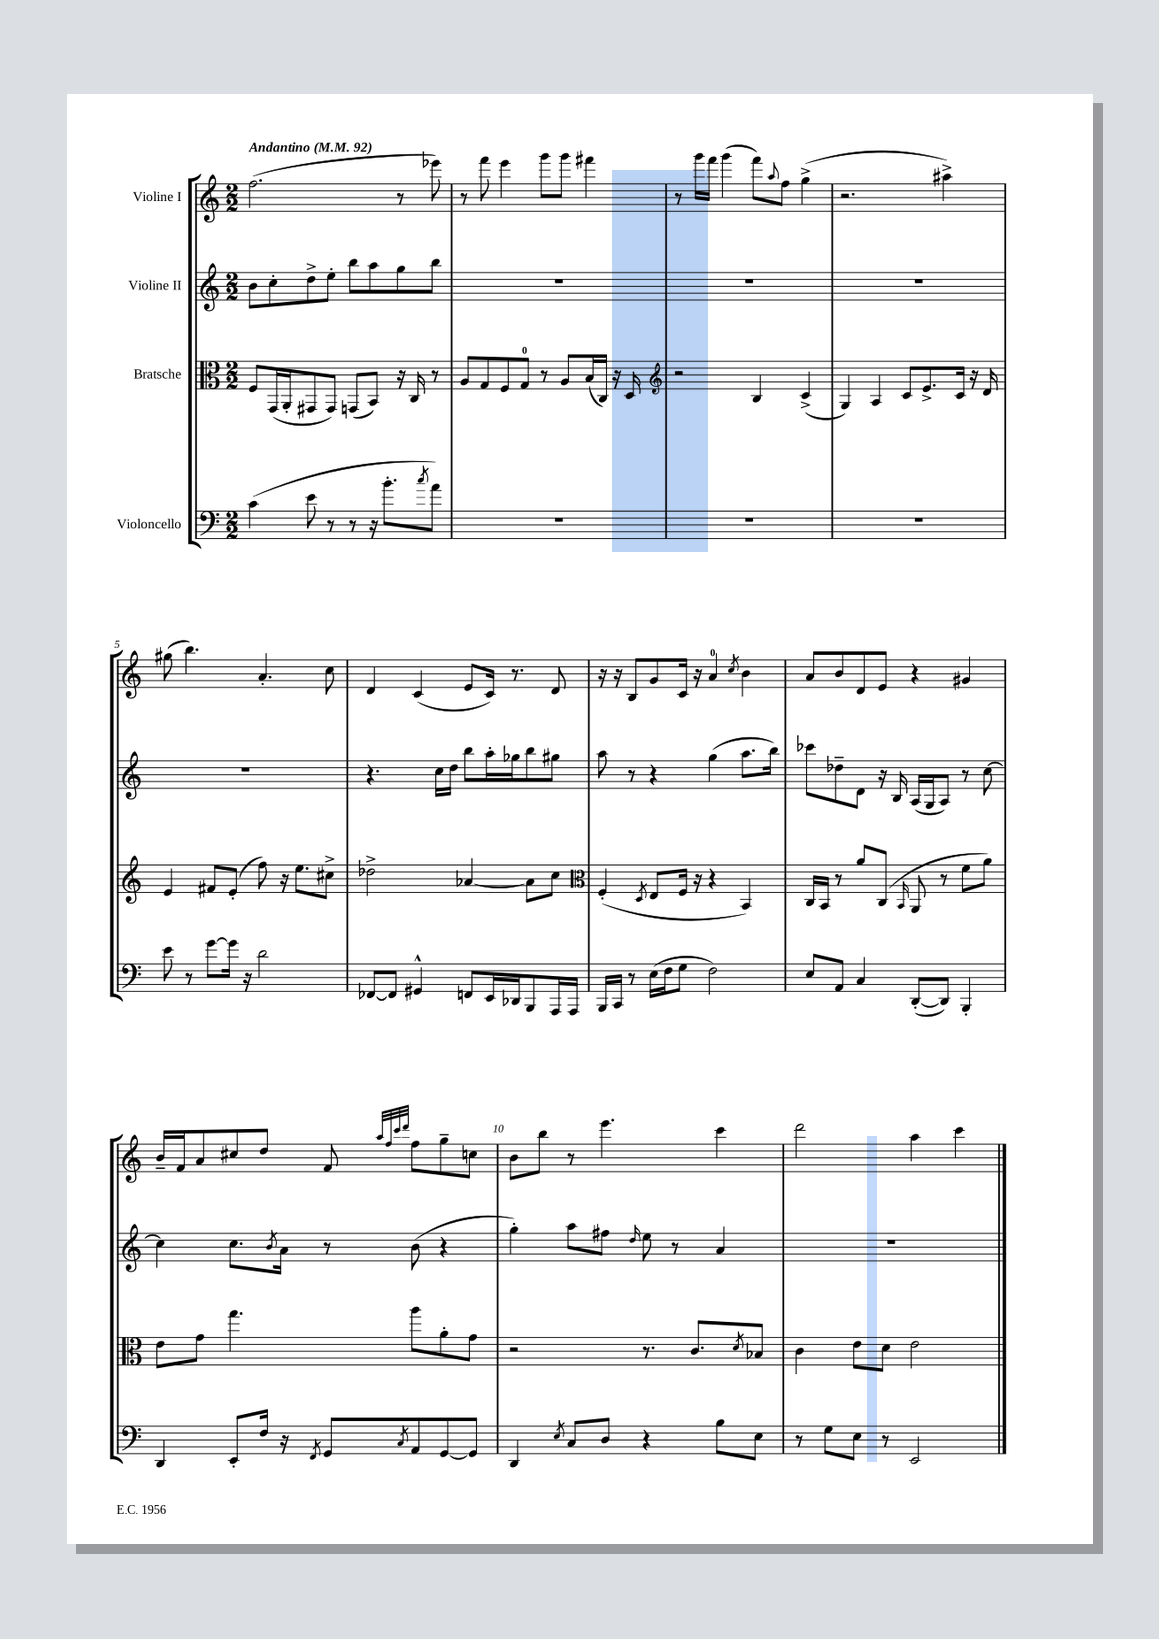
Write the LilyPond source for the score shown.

<<
\new StaffGroup <<
\new Staff = "s0" \with { instrumentName = "Violine I" } {
    \clef treble \key c \major \numericTimeSignature \time 2/2 \tempo "Andantino" 4 = 92
    f''2.( r8 ees'''8) |
    r8 f'''8 e'''4 g'''8 g'''8 fis'''4 |
    r8 g'''16 f'''16 g'''4( f'''8) \appoggiatura { a''8 } f''8 g''4->( |
    r2. ais''4->) |
    gis''8( b''4.) a'4.-. c''8 |
    d'4 c'4( e'8 c'16) r8. d'8 |
    r16 r16 b8 g'8 c'16 r16 a'4-0 \acciaccatura { c''8 } b'4 |
    a'8 b'8 d'8 e'8 r4 gis'4 |
    b'16-- f'16 a'8 cis''8 d''8 f'8 \grace { a''32 f''32 c'''32 d'''32 } f''8 g''8-- c''8 |
    b'8 b''8 r8 e'''4. c'''4 |
    d'''2 a''4 c'''4 \bar "|." |
}
\new Staff = "s1" \with { instrumentName = "Violine II" } {
    \clef treble \key c \major \numericTimeSignature \time 2/2
    b'8 c''8-. d''8-> e''8-. b''8 a''8 g''8 b''8 |
    R1 |
    R1 |
    R1 |
    R1 |
    r4. c''16 d''16 b''8 a''16-. ges''16 b''8 gis''8 |
    a''8 r8 r4 g''4( a''8. b''16) |
    ces'''8 des''8-- d'8 r16 b16 a16( g16 a8) r8 c''8~ |
    c''4 c''8. \acciaccatura { b'8 } a'16 r8 b'8( r4 |
    g''4-.) a''8 fis''8 \grace { d''16 } e''8 r8 a'4 |
    R1 \bar "|." |
}
\new Staff = "s2" \with { instrumentName = "Bratsche" } {
    \clef alto \key c \major \numericTimeSignature \time 2/2
    f8 g,16( a,16-. gis,8 gis,8) g,8( b,8) r16 c16 r8 |
    a8 g8 f8 g8-0 r8 a8 b16( c16) r16 d16 |
    \clef treble r2 b4 c'4->( |
    g4) a4 c'8 e'8.-> c'16 r16 d'16 |
    e'4 fis'8 e'8-.( f''8) r16 e''8. cis''8-> |
    des''2-> aes'4~ aes'8 c''8 |
    \clef alto f4-.( \acciaccatura { d8 } e8 f16 r16 r4 b,4) |
    c16 b,16 r8 a'8 c8( \grace { b,16 } a,8 r8 f'8 a'8) |
    e'8 g'8 g''4. a''8 a'8-. g'8 |
    r2 r8. c'8. \acciaccatura { d'8 } bes8 |
    c'4 e'8 d'8 e'2 \bar "|." |
}
\new Staff = "s3" \with { instrumentName = "Violoncello" } {
    \clef bass \key c \major \numericTimeSignature \time 2/2
    c'4( e'8 r8 r8 r16 b'8.-. \acciaccatura { c''8 } a'8) |
    R1 |
    R1 |
    R1 |
    e'8 r8 g'8~ g'16 r16 d'2 |
    fes,8~ fes,8 gis,4-^ f,8 e,16 des,16 b,,8 a,,16 a,,16 |
    b,,16 c,16 r8 e16( f16 g8 f2) |
    e8 a,8 c4 d,8~-.( d,8) b,,4-. |
    d,4 e,8-. f16 r16 \acciaccatura { f,8 } g,8 \acciaccatura { c8 } a,8 g,8~ g,8 |
    d,4 \acciaccatura { e8 } c8 d8 r4 b8 e8 |
    r8 g8 e8 r8 e,2 \bar "|." |
}
>>
>>
\layout { \context { \Score \override BarNumber.break-visibility = ##(#f #t #t) barNumberVisibility = #(every-nth-bar-number-visible 5) } }
